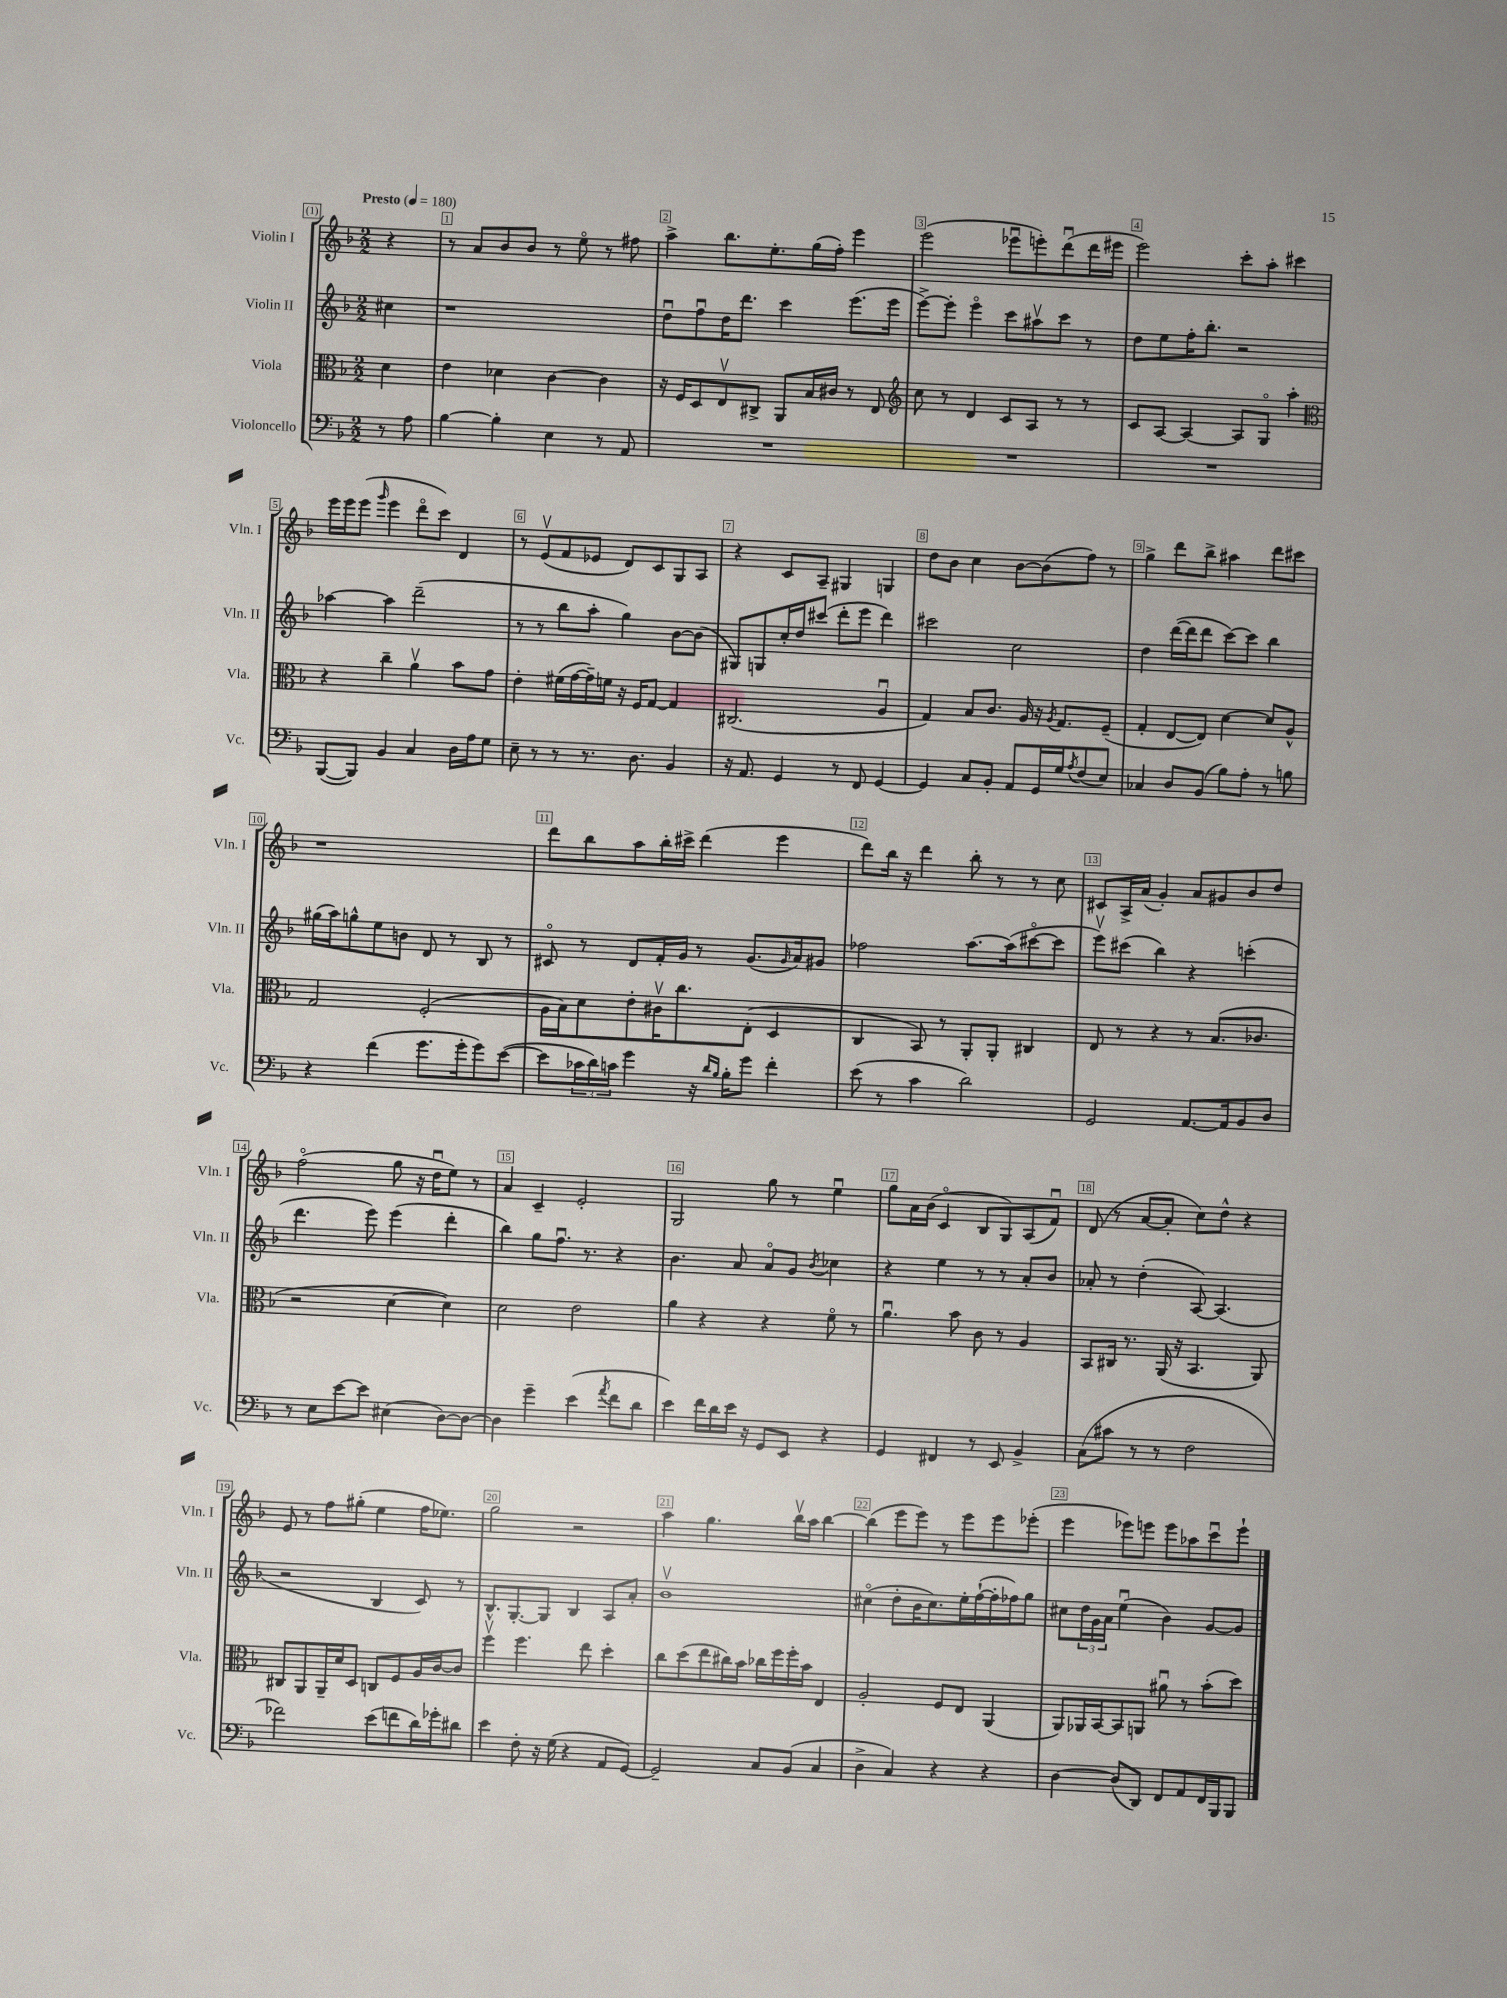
<<
\new StaffGroup <<
\new Staff = "s0" \with { instrumentName = "Violin I" shortInstrumentName = "Vln. I" } {
    \clef treble \key f \major \numericTimeSignature \time 2/2 \partial 4 \tempo "Presto" 4 = 180
    r4 |
    r8 a'8 bes'8 bes'8 r8 e''8\flageolet r8 fis''8 |
    a''4-> bes''8. e''8.-. g''16( f''16-.) e'''4 |
    e'''2( ees'''8\downbow e'''8-.) d'''8\downbow( d'''16 eis'''16 |
    e'''2) c'''8-. a''8-. cis'''4 |
    e'''16 e'''16 e'''8( \grace { g'''16 } e'''4 d'''8\flageolet c'''8) d'4 |
    r8 e'8\upbow( f'8 ees'8 d'8) c'8 g8 a8 |
    r4 c'8 a8-- gis4 g4 |
    d''8 bes'8 c''4 bes'8~ bes'8( f''8) r8 |
    g''4-> d'''8 bes''8-> ais''4 d'''8 cis'''8 |
    r1 |
    d'''8 bes''8 a''8 bes''16-. cis'''16-> d'''4( e'''4 |
    d'''8) bes''16 r16 d'''4 bes''8-. r8 r8 c''8 |
    cis'8 a16-> a'16( g'4-.) a'8 gis'8 bes'8 d''8 |
    f''2\flageolet( g''8 r16 d''16\downbow e''8) r8 |
    a'4 c'4-- e'2-. |
    g2 g''8 r8 e''4\downbow |
    g''8 a'16 bes'16( c'4\flageolet bes8 g8) a8( f'8\downbow) |
    d'8( r8 a'8~ a'8-. c''8) d''8-^ r4 |
    e'8 r8 f''8 gis''8-.( e''4 f''16 ees''8.) |
    g''2 r2 |
    a''4 g''4. bes''16\upbow a''16 bes''4~ |
    bes''4( e'''8 e'''8) r8 e'''8 e'''8 ees'''8-.( |
    e'''4 ees'''8) e'''8 e'''8 aes''8 c'''8\downbow e'''8-! \bar "|." |
}
\new Staff = "s1" \with { instrumentName = "Violin II" shortInstrumentName = "Vln. II" } {
    \clef treble \key f \major \numericTimeSignature \time 2/2 \partial 4
    cis''4 |
    r1 |
    d''8\downbow f''8\downbow d''16 d'''8. c'''4 e'''8.( e'''16 |
    e'''8~->) e'''8-. e'''4\flageolet c'''8 ais''8\upbow c'''8 r8 |
    d''8 e''8 f''16-. bes''8.-. r2 |
    aes''4~ aes''4 d'''2--( |
    r8 r8 bes''8 a''8-. g''4) bes'8~ bes'8( |
    gis8) g8 c''16-. d''16 cis'''8( d'''8-. e'''8 d'''4) |
    cis'''2 c''2 |
    d''4 d'''16~( d'''16 d'''8 c'''8~) c'''8 bes''4 |
    gis''16( a''16) g''8-^ e''8 b'8 d'8 r8 bes8 r8 |
    cis'8\flageolet r8 d'8 f'16-. g'16 r8 g'8.( \grace { g'16 } a'16) gis'8 |
    fes''2 a''8.~ a''16( cis'''8~\flageolet cis'''8 |
    e'''8\upbow) cis'''8( bes''4) r4 c'''4-.( |
    d'''4. e'''8) e'''4( d'''4-. |
    bes''4) g''8 f''8.\downbow r8. r4 |
    bes'4. a'8 a'8\flageolet g'8 \acciaccatura { bes'8 } ces''4 |
    r4 e''4 r8 r8 a'8-. bes'8 |
    aes'8-. r8 d''4-.( a8~) a4.( |
    r2 bes4 c'8) r8 |
    bes8.-^ g8.~-. g8 bes4 a8 a'8-. |
    bes'1\upbow |
    cis''4\flageolet( d''8-. bes'16 cis''8.) e''16-. f''16~-!( f''16-. fes''16) g''8 |
    cis''8 \tuplet 3/2 { d''16 g'16 a'16 } e''4\downbow( bes'4) g'8~ g'8 \bar "|." |
}
\new Staff = "s2" \with { instrumentName = "Viola" shortInstrumentName = "Vla." } {
    \clef alto \key f \major \numericTimeSignature \time 2/2 \partial 4
    d'4 |
    e'4 des'4 c'4~ c'4 |
    r16 f16 d8 e8\upbow cis8-> a,8 bes16 cis'16 r8 e8 |
    \clef treble c''8 r8 d'4 c'8 a8 r8 r8 |
    c'8 a8~ a4~ a8 g8\flageolet a''4-. |
    \clef alto r4 c''4-- a'4\upbow bes'8 g'8 |
    e'4-. fis'16( g'16~ g'16--) f'16 r16 f16 g8~ g4 |
    cis2.( a4\downbow |
    g4) bes8 c'8. a16 r16 \acciaccatura { a8 } g8. f8--( |
    g4-. e8~ e8) d'4~ d'8 a8-^ |
    g2 f2-.( |
    a16 bes16) d'8 e'8-. cis'16\upbow c''8. e8-.( d4 |
    c4 bes,8) r8 a,8-. a,8-. cis4 |
    e8 r8 r4 r8 bes8.( ces'8. |
    r2 d'4~ d'4) |
    d'2 e'2 |
    a'4 r4 r4 f'8\flageolet r8 |
    a'4.\downbow bes'8 c'8 r8 a4 |
    bes,8 cis16 r8. a,16( r16 bes,4. a,8) |
    cis8 a,8 a,16-- d'16 d8 c8 f8 a16 c'16~ c'8 |
    f''4\upbow f''4. e''8 d''4-. |
    c''8 d''8( e''8 cis''16) bes'16 ces''16 f''16 f''16-. bes'16 e4 |
    a2-. f8 e8 a,4( |
    a,8) aes,16 bes,16~ bes,8 a,8 ais'8\downbow r8 bes'8-.( d''8) \bar "|." |
}
\new Staff = "s3" \with { instrumentName = "Violoncello" shortInstrumentName = "Vc." } {
    \clef bass \key f \major \numericTimeSignature \time 2/2 \partial 4
    r8 a8 |
    bes4~ bes4-. e4 r8 a,8 |
    R1 |
    R1 |
    R1 |
    bes,,8~( bes,,8) bes,4 c4 d16 a16 g8 |
    e8-- r8 r8 r8. d8. bes,4 |
    r16 a,8. g,4 r8 f,8 g,4~ |
    g,4 c8 bes,8-. a,8 g,16 g16 \acciaccatura { a8 } f8( e8) |
    ces4 d8 bes,8( bes8) a8-. r8 b8 |
    r4 f'4( g'8. g'16-. g'8) e'8~( |
    e'8 \tuplet 3/2 { ces'16 d'16) c'16 } g'4 r16 \grace { d'16 bes16 } bes16-. g'8 f'4-. |
    e'8( r8 c'4 d'2) |
    g,2 a,8.~ a,16 bes,8 d8 |
    r8 e8 e'8~ e'8 eis4( d8~) d8~ |
    d4 g'4-- e'4( \acciaccatura { a'8 } f'8 d'8 |
    e'4) f'16 d'16 e'16 r16 g,8 e,8 r4 |
    g,4 fis,4 r8 e,8 bes,4-> |
    c8( cis'8 r8 r8 f2 |
    fes'2) e'8( f'8 d'16) ges'16-. dis'8 |
    e'4 f8-. r16 g16( r4 a,8 g,8~) |
    g,2-- c8 bes,8( c4 |
    d4-> c4) r4 r4 |
    d4~ d8( d,8) f,8 a,8 f,16 bes,,16 bes,,8 \bar "|." |
}
>>
>>
\layout { \context { \Score \override BarNumber.break-visibility = ##(#f #t #t) barNumberVisibility = #all-bar-numbers-visible \override BarNumber.stencil = #(make-stencil-boxer 0.1 0.3 ly:text-interface::print) } }
